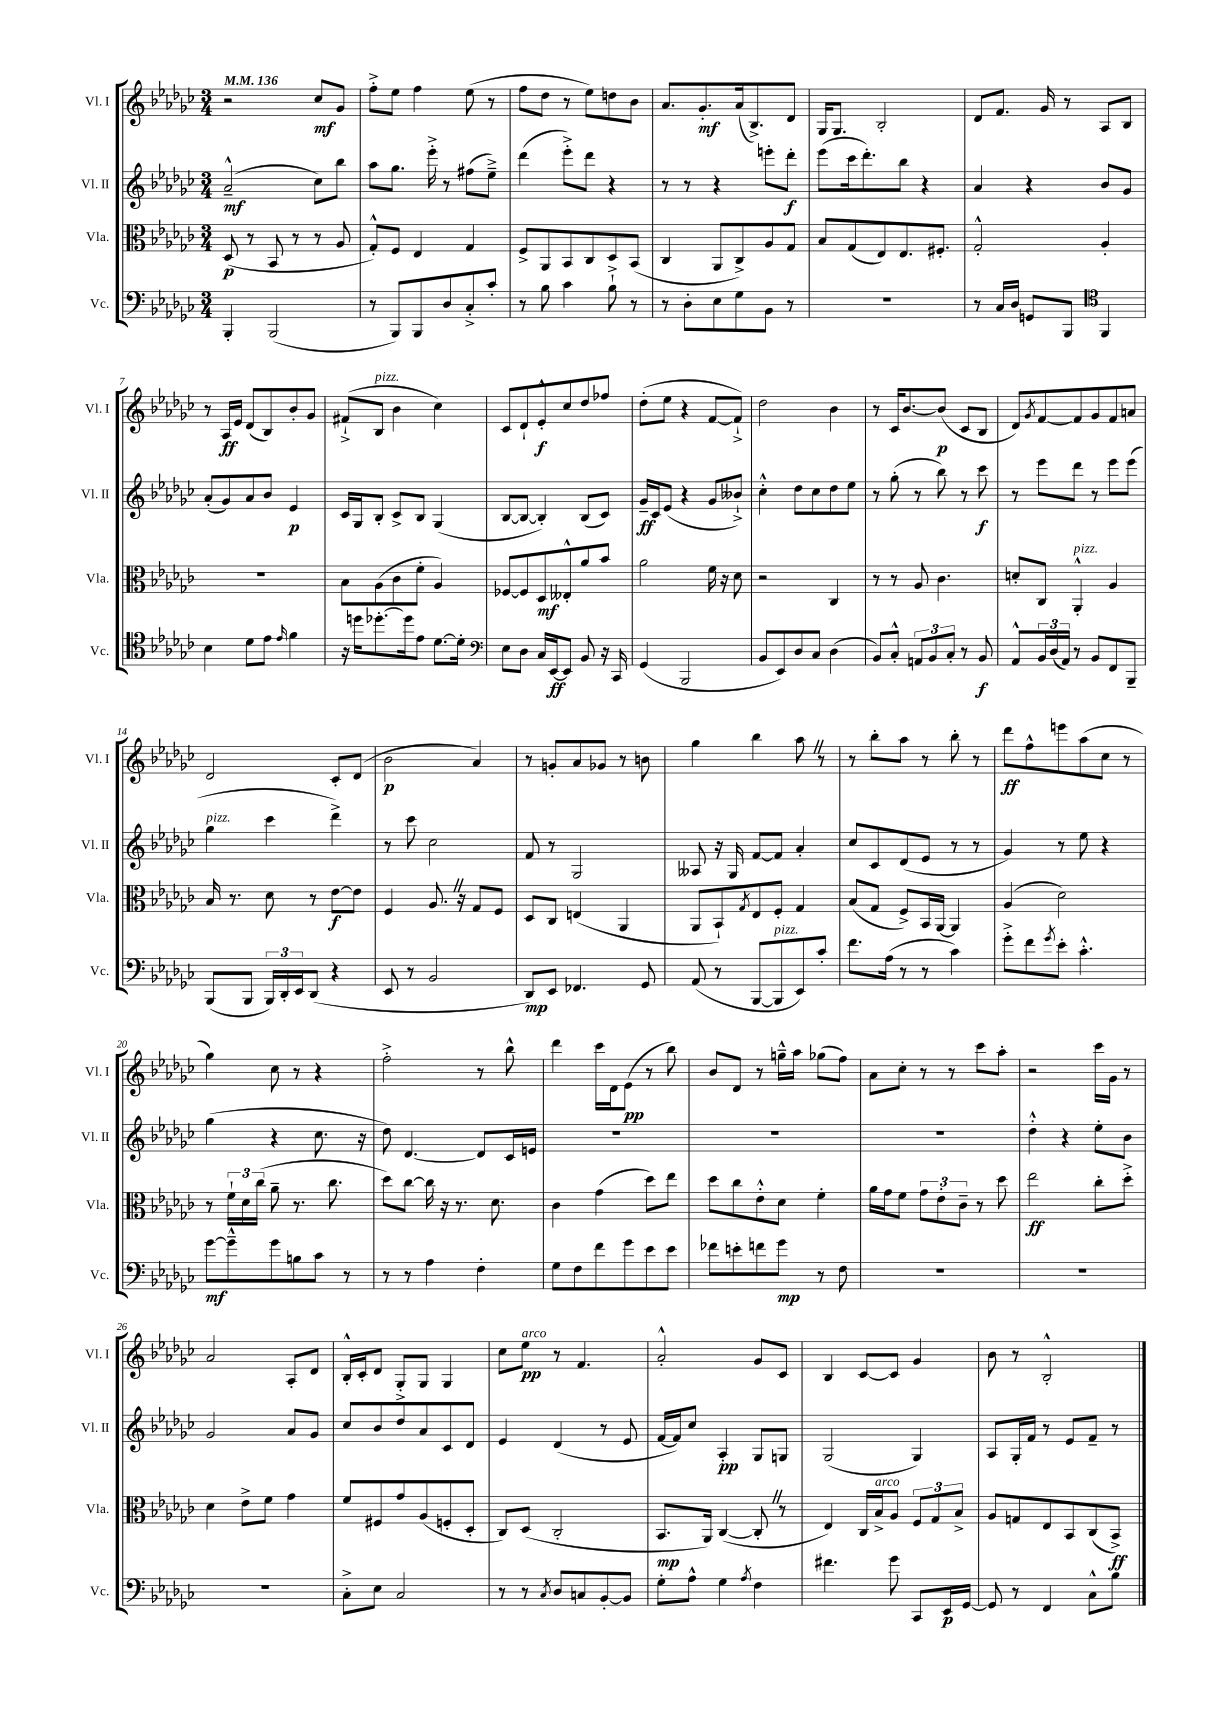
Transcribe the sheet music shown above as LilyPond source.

<<
\new StaffGroup <<
\new Staff = "s0" \with { instrumentName = "Vl. I" shortInstrumentName = "Vl. I" } {
    \clef treble \key ges \major \numericTimeSignature \time 3/4 \tempo 4 = 136
    r2 ces''8\mf ges'8 |
    f''8-.-> ees''8 f''4 ees''8( r8 |
    f''8 des''8 r8 ees''8) d''8 bes'8 |
    aes'8. ges'8.-.\mf aes'16( bes8.->) des'8 |
    ges16 ges8. bes2-. |
    des'8 f'8. ges'16 r8 aes8 bes8 |
    r8 aes16\ff ees'16 des'8( bes8) bes'8-. ges'8 |
    fis'8-!->( bes8^\markup { \italic "pizz." } bes'4 ces''4) |
    ces'8 des'8-! ees'8-.-^\f ces''8 des''8 fes''8 |
    des''8-.( ees''8 r4 f'8~ f'8-!->) |
    des''2 bes'4 |
    r8 ces'16 bes'8.~ bes'8\p( ces'8 bes8 |
    des'8) \acciaccatura { ges'8 } f'8~ f'8 ges'8 f'8 a'8 |
    des'2 ces'8-. des'8( |
    bes'2\p aes'4) |
    r8 g'8-. aes'8 ges'8 r8 b'8 |
    ges''4 bes''4 aes''8 \once \override BreathingSign.text = \markup { \musicglyph "scripts.caesura.straight" } \breathe r8 |
    r8 bes''8-. aes''8 r8 bes''8-. r8 |
    des'''8\ff f''8-^ e'''8 aes''8( ces''8 r8 |
    ges''4) ces''8 r8 r4 |
    f''2-.-> r8 bes''8-^ |
    des'''4 ces'''16 des'16 ees'8\pp( r8 bes''8) |
    bes'8 des'8 r8 g''16---^ aes''16 ges''8( f''8) |
    aes'8 ces''8-. r8 r8 ces'''8 aes''8-. |
    r2 ces'''16 ges'16 r8 |
    aes'2 aes8-. des'8 |
    bes16-.-^ ces'16-. des'8 ges8-.-> ges8 ges4 |
    ces''8 ees''8\pp^\markup { \italic "arco" } r8 f'4. |
    aes'2-.-^ ges'8 ces'8 |
    bes4 ces'8~ ces'8 ges'4 |
    bes'8 r8 bes2-.-^ \bar "|." |
}
\new Staff = "s1" \with { instrumentName = "Vl. II" shortInstrumentName = "Vl. II" } {
    \clef treble \key ges \major \numericTimeSignature \time 3/4
    aes'2---^\mf( ces''8) bes''8 |
    aes''8 ges''8. ees'''16-.-> r8 fis''8( ees''8--->) |
    des'''4( ees'''8-.->) des'''8 r4 |
    r8 r8 r4 e'''8-. des'''8-.\f |
    ees'''8( ces'''16 des'''8.-.) bes''8 r4 |
    aes'4 r4 bes'8 ges'8 |
    aes'8-.( ges'8) aes'8 bes'8 ees'4\p |
    ces'16 ges16 bes8-. ces'8-> bes8 ges4( |
    bes8~ bes8~ bes4-.) bes8( ces'8) |
    ges'16--\ff ces'16 ees'8( r4 ges'8 beses'8-!->) |
    ces''4-.-^ des''8 ces''8 des''8 ees''8 |
    r8 ges''8-.( r8 bes''8) r8 ces'''8\f |
    r8 ees'''8 des'''8 r8 ees'''8 ees'''8( |
    ges''4^\markup { \italic "pizz." } ces'''4 des'''4->) |
    r8 ces'''8 ces''2 |
    f'8 r8 ges2 |
    aeses8 r16 ges16 f'8~ f'8 aes'4-. |
    ces''8 ces'8 des'8( ees'8 r8 r8 |
    ges'4) r8 ees''8 r4 |
    ges''4( r4 ces''8. r16 |
    des''8) des'4.~ des'8 ces'16 e'16 |
    R2. |
    R2. |
    R2. |
    des''4-.-^ r4 ees''8-. bes'8 |
    ges'2 aes'8 ges'8 |
    ces''8 bes'8 des''8 aes'8 ces'8 des'8 |
    ees'4 des'4( r8 ees'8 |
    f'16~ f'16) ces''8 aes4-.\pp ges8 g8 |
    ges2( ges4) |
    aes8 ges16-. f'16 r8 ees'8 f'8-- r8 \bar "|." |
}
\new Staff = "s2" \with { instrumentName = "Vla." shortInstrumentName = "Vla." } {
    \clef alto \key ges \major \numericTimeSignature \time 3/4
    des8\p( r8 bes,8 r8 r8 aes8 |
    ges8-.-^) f8 ees4 ges4 |
    f8-> aes,8 bes,8 ces8 des8 bes,8( |
    ces4 aes,8 ces8->) aes8 ges8 |
    bes8 ges8( ees8) ees8. fis8.-. |
    ges2-.-^ aes4-. |
    R2. |
    bes8 aes8( ces'8 f'8-. aes4) |
    fes8~ fes8 des8\mf eeses8-.-^ aes'8 bes'8 |
    aes'2 f'16 r16 des'8 |
    r2 ces4 |
    r8 r8 aes8 ces'4. |
    d'8-. ces8 aes,4-.-^^\markup { \italic "pizz." } aes4 |
    bes16 r8. des'8 r8 ees'8~\f ees'8 |
    f4 aes8. \once \override BreathingSign.text = \markup { \musicglyph "scripts.caesura.straight" } \breathe r16 ges8 f8 |
    des8 ces8 e4( aes,4 |
    aes,8 bes,8-!) \acciaccatura { ges8 } ees8 f8-. ges4 |
    bes8( ges8 f8->) bes,16 aes,16~ aes,4 |
    aes4( des'2) |
    r8 \tuplet 3/2 { f'16-! des'16 ces''16( } aes'8-- r8. ces''8. |
    des''8) ces''8~ ces''16 r16 r8. des'8. |
    ces'4 ges'4( des''8) ees''8 |
    des''8 ces''8 ees'8-.-^ des'8 f'4-. |
    aes'16 ges'16 f'8 \tuplet 3/2 { ges'8 ees'8-. ces'8-- } r8 des''8 |
    ees''2\ff ces''8-. des''8-.-> |
    des'4 ees'8-> f'8 ges'4 |
    f'8 fis8 ges'8 aes8( f8-. des8-. |
    ces8) des8( ces2-. |
    bes,8.\mp aes,16) ces4~( ces8-. \once \override BreathingSign.text = \markup { \musicglyph "scripts.caesura.straight" } \breathe r8 |
    ees4) ces16 bes16->^\markup { \italic "arco" } aes8 \tuplet 3/2 { f8 ges8 bes8-> } |
    aes8 g8 ees8 bes,8 ces8( bes,8->\ff) \bar "|." |
}
\new Staff = "s3" \with { instrumentName = "Vc." shortInstrumentName = "Vc." } {
    \clef bass \key ges \major \numericTimeSignature \time 3/4
    bes,,4-. bes,,2( |
    r8 bes,,8) bes,,8 des8 ces8-.-> ces'8-. |
    r8 bes8 ces'4 bes8-!-> r8 |
    r8 des8-. ees8 ges8 bes,8 r8 |
    R2. |
    r8 ces16 des16 g,8 bes,,8 \clef tenor f,4 |
    bes4 des'8 ees'8 \grace { ees'16 } f'4 |
    r16 d''16 des''8.~-. des''16 ees'8 des'8.~ des'16-. |
    \clef bass ees8 des8 ces16 ees,16~\ff ees,8 bes,8 r16 ces,16 |
    ges,4( bes,,2 |
    bes,8 ees,8) des8 ces8 des4( |
    bes,8) ces8-.-^ \tuplet 3/2 { a,8 bes,8 ces8-. } r8 bes,8\f |
    aes,8-^ \tuplet 3/2 { bes,16 des16( aes,16) } r8 bes,8 f,8 bes,,8-- |
    bes,,8( bes,,8 \tuplet 3/2 { bes,,16) des,16-. ees,16 } des,8( r4 |
    ees,8 r8 bes,2 |
    des,8\mp) ees,8 fes,4. ges,8 |
    aes,8( r8 bes,,8~ bes,,8^\markup { \italic "pizz." } ees,8) ces'8-. |
    f'8. aes16( r8 r8 ces'4) |
    ges'8-.-> f'8 \acciaccatura { ges'8 } ees'8-. ces'4.-.-^ |
    ges'8~\mf ges'8---^ ges'8 b8 ces'8 r8 |
    r8 r8 aes4 f4-. |
    ges8 f8 f'8 ges'8 ees'8 ees'8 |
    fes'8 e'8-. f'8 ges'8\mp r8 f8 |
    R2. |
    R2. |
    R2. |
    ces8-.-> ees8 ces2 |
    r8 r8 \acciaccatura { ces8 } des8 c8 bes,8~-. bes,8 |
    ges8-. aes8-^ ges4 \acciaccatura { aes8 } f4 |
    fis'4. ges'8 ces,8 ees,16\p ges,16~ |
    ges,8 r8 f,4 ces8-^ bes8 \bar "|." |
}
>>
>>
